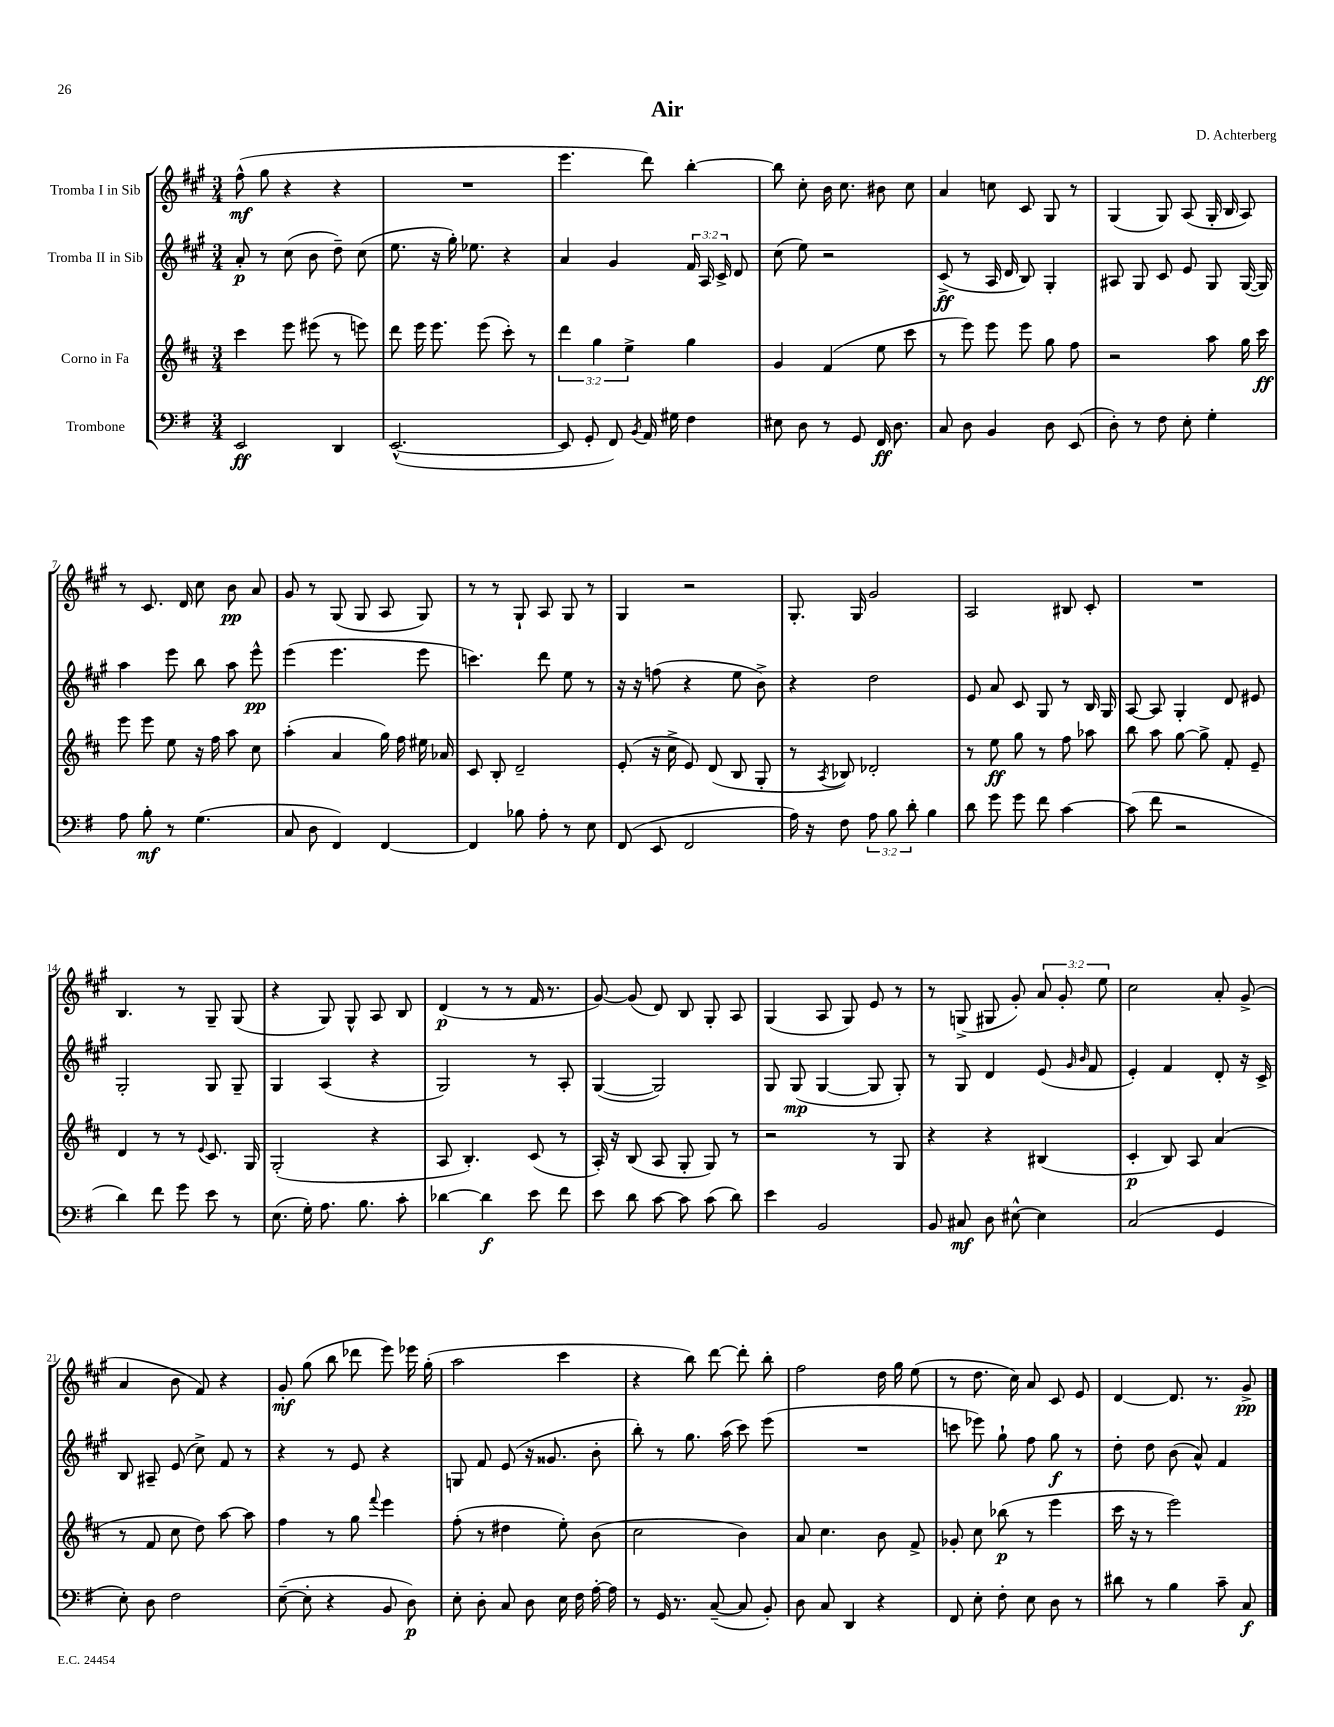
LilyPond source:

\header { title = "Air" composer = "D. Achterberg" }
<<
\new StaffGroup <<
\new Staff = "s0" \with { instrumentName = "Tromba I in Sib" } {
    \clef treble \key a \major \numericTimeSignature \time 3/4 \override Staff.TupletNumber.text = #tuplet-number::calc-fraction-text
    \autoBeamOff fis''8-^\mf( gis''8 r4 r4 |
    R2. |
    e'''4. d'''8) b''4~-. |
    b''8 cis''8-. b'16 cis''8. bis'8 cis''8 |
    a'4 c''8 cis'8 gis8 r8 |
    gis4( gis8) a8( gis16-. b16 a8) |
    r8 cis'8. d'16 cis''8 b'8\pp a'8 |
    gis'8 r8 gis8( gis8 a8 gis8) |
    r8 r8 gis8-! a8 gis8 r8 |
    gis4 r2 |
    gis8.-. gis16 gis'2 |
    a2 bis8 cis'8-. |
    R2. |
    b4. r8 gis8-- gis8( |
    r4 gis8) gis8-^ a8 b8 |
    d'4\p( r8 r8 fis'16 r8. |
    gis'8~) gis'8( d'8) b8 gis8-. a8 |
    gis4( a8 gis8) e'8 r8 |
    r8 g8->( gis8 gis'8-.) \tuplet 3/2 { a'8 gis'8-. e''8 } |
    cis''2 a'8-. gis'8->( |
    a'4 b'8 fis'8) r4 |
    gis'8-.\mf gis''8( b''8 des'''8 e'''8) ees'''16 gis''16-.( |
    a''2 cis'''4 |
    r4 b''8) d'''8~ d'''8-. b''8-. |
    fis''2 d''16 gis''16 e''8( |
    r8 d''8. cis''16) a'8 cis'8 e'8 |
    d'4~ d'8. r8. gis'8->\pp \bar "|." |
}
\new Staff = "s1" \with { instrumentName = "Tromba II in Sib" } {
    \clef treble \key a \major \numericTimeSignature \time 3/4 \override Staff.TupletNumber.text = #tuplet-number::calc-fraction-text
    \autoBeamOff a'8-.\p r8 cis''8( b'8 d''8--) cis''8( |
    e''8. r16 gis''16-.) ees''8. r4 |
    a'4 gis'4 \tuplet 3/2 { fis'16 a16 cis'16-> } d'8 |
    cis''8( e''8) r2 |
    cis'8->\ff( r8 a16 d'16 b8) gis4-. |
    ais8 gis8 cis'8 e'8 gis8 gis16~( gis16) |
    a''4 e'''8 b''8 a''8 e'''8-^\pp |
    e'''4( e'''4. e'''8 |
    c'''4.) d'''8 e''8 r8 |
    r16 r16 f''8( r4 e''8 b'8->) |
    r4 d''2 |
    e'8 a'8 cis'8 gis8 r8 b16 gis16 |
    a8~ a8 gis4-. d'8 eis'8 |
    gis2-. gis8 gis8-- |
    gis4 a4( r4 |
    gis2) r8 a8-. |
    gis4~( gis2) |
    gis8 gis8\mp( gis4~ gis8 gis8-.) |
    r8 gis8 d'4 e'8( \grace { gis'16 b'16 } fis'8 |
    e'4-.) fis'4 d'8-. r16 cis'16-> |
    b8 ais8-- e'8( cis''8->) fis'8 r8 |
    r4 r8 e'8 r4 |
    g8 fis'8 e'8( r16 gisis'8. b'8-. |
    b''8-.) r8 gis''8. a''16( cis'''8) e'''8( |
    R2. |
    c'''8 ees'''8) gis''8-! fis''8 gis''8\f r8 |
    d''8-. d''8 b'8( a'8-^) fis'4 \bar "|." |
}
\new Staff = "s2" \with { instrumentName = "Corno in Fa" } {
    \clef treble \key d \major \numericTimeSignature \time 3/4 \override Staff.TupletNumber.text = #tuplet-number::calc-fraction-text
    \autoBeamOff cis'''4 e'''8 eis'''8( r8 e'''8) |
    d'''8 e'''16 e'''8. e'''8( cis'''8-.) r8 |
    \tuplet 3/2 { d'''4 g''4 e''4-> } g''4 |
    g'4 fis'4( e''8 cis'''8 |
    r8 e'''8) e'''8 e'''8 g''8 fis''8 |
    r2 a''8 g''16 cis'''16\ff |
    e'''8 e'''8 e''8 r16 fis''16 a''8 cis''8 |
    a''4-.( a'4 g''16) fis''16 eis''16 aes'16 |
    cis'8 b8-. d'2-- |
    e'8-.( r16 cis''16-> e'8) d'8( b8 g8-. |
    r8 \acciaccatura { a8 } bes8) des'2-. |
    r8 e''8\ff g''8 r8 fis''8 aes''8 |
    b''8 a''8 g''8~ g''8-> fis'8-. e'8-- |
    d'4 r8 r8 \appoggiatura { e'8 } cis'8. g16 |
    g2-.( r4 |
    a8 b4.-.) cis'8( r8 |
    a16-.) r16 b8( a8 g8-. g8) r8 |
    r2 r8 g8 |
    r4 r4 bis4( |
    cis'4-.\p b8) a8 a'4( |
    r8 fis'8 cis''8 d''8) a''8~ a''8 |
    fis''4 r8 g''8 \appoggiatura { fis'''8 } e'''4 |
    fis''8-.( r8 dis''4 e''8-.) b'8( |
    cis''2 b'4) |
    a'8 cis''4. b'8 fis'8-> |
    ges'8-. cis''8 bes''8\p( r8 e'''4 |
    cis'''16 r16 r8 e'''2) \bar "|." |
}
\new Staff = "s3" \with { instrumentName = "Trombone" } {
    \clef bass \key g \major \numericTimeSignature \time 3/4 \override Staff.TupletNumber.text = #tuplet-number::calc-fraction-text
    \autoBeamOff e,2\ff d,4 |
    e,2.~-^( |
    e,8 g,8-. fis,8) \acciaccatura { b,8 } a,16 gis16 fis4 |
    eis8 d8 r8 g,8 fis,16\ff d8. |
    c8 d8 b,4 d8 e,8( |
    d8-.) r8 fis8 e8-. g4-. |
    a8 b8-.\mf r8 g4.( |
    c8 d8 fis,4) fis,4~ |
    fis,4 bes8 a8-. r8 e8 |
    fis,8( e,8 fis,2 |
    a16) r16 fis8 \tuplet 3/2 { a8 b8 d'8-. } b4 |
    d'8 g'8 g'8 fis'8 c'4~ |
    c'8( fis'8 r2 |
    d'4) fis'8 g'8 e'8 r8 |
    e8.( g16-.) a8. b8. c'8-. |
    des'4~ des'4\f e'8 fis'8 |
    e'8 d'8 c'8~ c'8 c'8( d'8) |
    e'4 b,2 |
    b,8 cis8\mf d8 eis8~-^ eis4 |
    c2( g,4 |
    e8-.) d8 fis2 |
    e8~--( e8-. r4 b,8 d8\p) |
    e8-. d8-. c8 d8 e16 fis16 a16~-. a16 |
    r8 g,16 r8. c8~--( c8 b,8-.) |
    d8 c8 d,4 r4 |
    fis,8 e8-. fis8-. e8 d8 r8 |
    dis'8 r8 b4 c'8-- c8\f \bar "|." |
}
>>
>>
